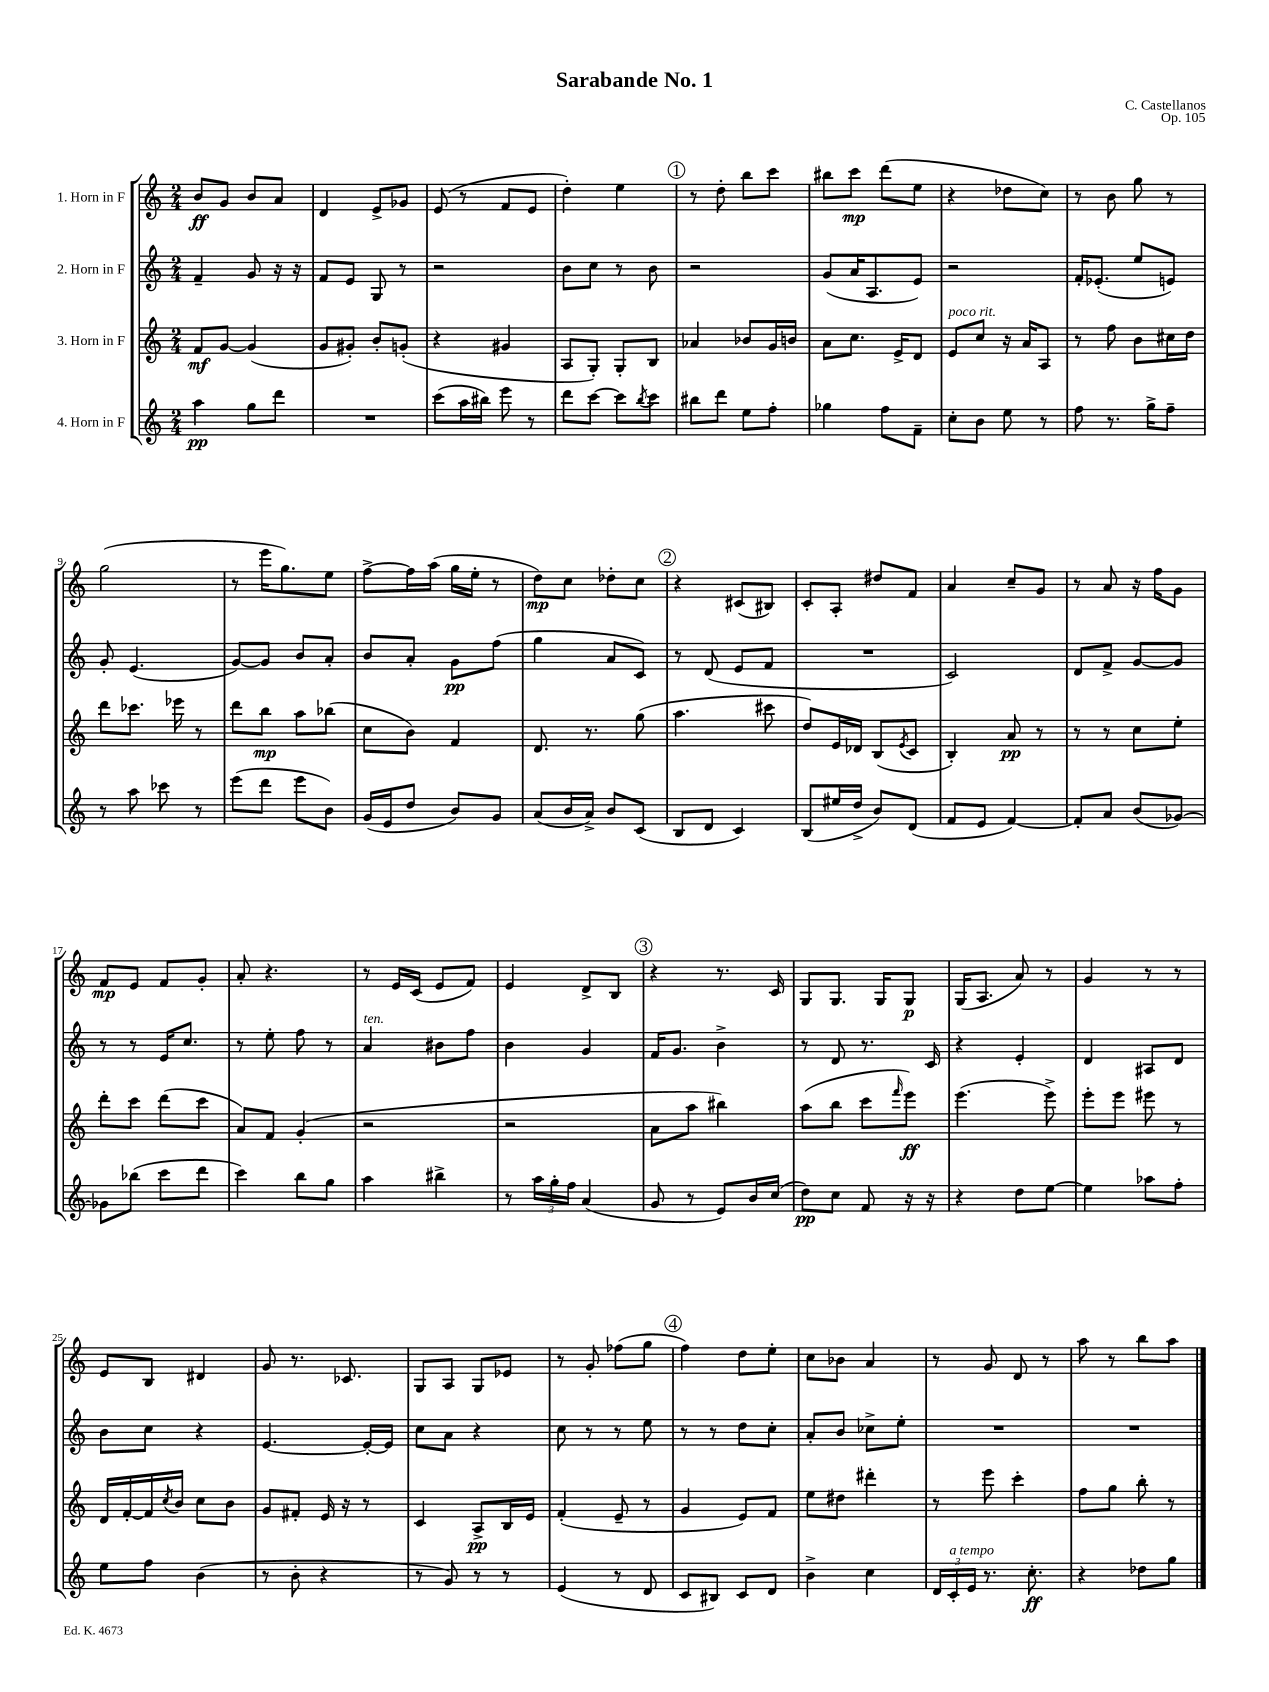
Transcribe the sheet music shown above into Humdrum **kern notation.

**kern	**dynam	**kern	**dynam	**kern	**dynam	**kern	**dynam
*part4	*part4	*part3	*part3	*part2	*part2	*part1	*part1
*staff4	*staff4	*staff3	*staff3	*staff2	*staff2	*staff1	*staff1
*I"4. Horn in F	*	*I"3. Horn in F	*	*I"2. Horn in F	*	*I"1. Horn in F	*
*clefG2	*	*clefG2	*	*clefG2	*	*clefG2	*
*k[]	*	*k[]	*	*k[]	*	*k[]	*
*M2/4	*	*M2/4	*	*M2/4	*	*M2/4	*
=1	=1	=1	=1	=1	=1	=1	=1
4aa\	pp	8f/L	mf	4f~/	.	8b/L	ff
.	.	[8g/J	.	.	.	8g/J	.
8gg\L	.	(4g/]	.	8g/	.	8b/L	.
8ddd\J	.	.	.	16r	.	8a/J	.
.	.	.	.	16r	.	.	.
=2	=2	=2	=2	=2	=2	=2	=2
2r	.	8g/L	.	8f/L	.	4d/	.
.	.	8g#X'/J)	.	8e/J	.	.	.
.	.	8b'/L	.	8G/	.	8e^/L	.
.	.	(8gn'/J	.	8r	.	8g-X/J	.
=3	=3	=3	=3	=3	=3	=3	=3
(8ccc\L	.	4r	.	2r	.	(8e/	.
16aa\L	.	.	.	.	.	8r	.
16bb#X\JJ)	.	.	.	.	.	.	.
8eee\	.	4g#X/	.	.	.	8f/L	.
8r	.	.	.	.	.	8e/J	.
=4	=4	=4	=4	=4	=4	=4	=4
8ddd\L	.	8A/L	.	8b\L	.	4dd'\)	.
[8ccc\J	.	8G'/J)	.	8cc\J	.	.	.
8ccc\L]	.	8G'/L	.	8r	.	4ee\	.
8qbb/	.	.	.	.	.	.	.
8ccc\J	.	8B/J	.	8b\	.	.	.
!!LO:REH:place=s1:t=1
=5	=5	=5	=5	=5	=5	=5	=5
8bb#X\L	.	4a-X/	.	2r	.	8r	.
8ddd\J	.	.	.	.	.	8dd'\	.
8ee\L	.	8b-X/L	.	.	.	8bb\L	.
8ff'\J	.	16g/L	.	.	.	8ccc\J	.
.	.	16bn/JJ	.	.	.	.	.
=6	=6	=6	=6	=6	=6	=6	=6
4gg-X\	.	8a\L	.	(8g/L	.	8bb#X\L	.
.	.	8.cc\J	.	16a/K	.	8ccc\J	mp
.	.	.	.	8.A/	.	.	.
8ff\L	.	.	.	.	.	(8ddd\L	.
.	.	16e^/KL	.	.	.	.	.
8f~\J	.	8d/J	.	8e/J)	.	8ee\J	.
=7	=7	=7	=7	=7	=7	=7	=7
!	!	!LO:TX:a:i:t=poco rit.	!	!	!	!	!
8cc'\L	.	8e/L	.	2r	.	4r	.
8b\J	.	8cc/J	.	.	.	.	.
8ee\	.	16r	.	.	.	8dd-X\L	.
.	.	16a/KL	.	.	.	.	.
8r	.	8A/J	.	.	.	8cc\J)	.
=8	=8	=8	=8	=8	=8	=8	=8
8ff\	.	8r	.	16f'/KL	.	8r	.
.	.	.	.	(8.e-X'/J	.	.	.
8.r	.	8ff\	.	.	.	8b\	.
.	.	8b\L	.	8ee/L	.	8gg\	.
16gg^\KL	.	.	.	.	.	.	.
8ff~\J	.	16cc#X\L	.	8en/J)	.	8r	.
.	.	16dd\JJ	.	.	.	.	.
!!LO:LB:g=z
=9	=9	=9	=9	=9	=9	=9	=9
8r	.	8ddd\L	.	8g'/	.	(2gg\	.
8aa\	.	8.ccc-X\J	.	(4.e/	.	.	.
8ccc-X\	.	.	.	.	.	.	.
.	.	16eee-X\	.	.	.	.	.
8r	.	8r	.	.	.	.	.
=10	=10	=10	=10	=10	=10	=10	=10
(8eee\L	.	8ddd\L	.	[8g/L)	.	8r	.
8ddd\J	.	8bb\J	mp	8g/J]	.	16eee\KL	.
.	.	.	.	.	.	8.gg\)	.
8eee\L	.	8aa\L	.	8b/L	.	.	.
8b\J)	.	(8bb-X\J	.	8a'/J	.	8ee\J	.
=11	=11	=11	=11	=11	=11	=11	=11
(16g/LL	.	8cc\L	.	8b/L	.	[8ff^\L	.
16e/J	.	.	.	.	.	.	.
8dd/J	.	8b\J)	.	8a'/J	.	16ff\L]	.
.	.	.	.	.	.	(16aa\JJ	.
8b/L)	.	4f/	.	8g\L	pp	16gg\LL	.
.	.	.	.	.	.	16ee'\JJ	.
8g/J	.	.	.	(8ff\J	.	8r	.
=12	=12	=12	=12	=12	=12	=12	=12
(8a/L	.	8.d/	.	4gg\	.	8dd\L)	mp
16b/L	.	.	.	.	.	8cc\J	.
16a^/JJ)	.	8.r	.	.	.	.	.
8b/L	.	.	.	8a/L	.	8dd-X'\L	.
(8c/J	.	(8gg\	.	8c/J)	.	8cc\J	.
!!LO:REH:place=s1:t=2
=13	=13	=13	=13	=13	=13	=13	=13
8B/L	.	4.aa\	.	8r	.	4r	.
8d/J	.	.	.	(8d/	.	.	.
4c/)	.	.	.	8e/L	.	(8c#X/L	.
.	.	8ccc#X\	.	8f/J	.	8B#X/J)	.
=14	=14	=14	=14	=14	=14	=14	=14
(8B/L	.	8dd/L)	.	2r	.	8c'/L	.
16ee#X/L	.	16e/L	.	.	.	8A'/J	.
16dd^/JJ	.	16d-X/JJ	.	.	.	.	.
8b/L)	.	(8B/L	.	.	.	8dd#X/L	.
.	.	8qe/	.	.	.	.	.
(8d/J	.	8c/J	.	.	.	8f/J	.
=15	=15	=15	=15	=15	=15	=15	=15
8f/L	.	4B'/)	.	2c/)	.	4a/	.
8e/J	.	.	.	.	.	.	.
[4f/)	.	8a/	pp	.	.	8cc~/L	.
.	.	8r	.	.	.	8g/J	.
=16	=16	=16	=16	=16	=16	=16	=16
8f'/L]	.	8r	.	8d/L	.	8r	.
8a/J	.	8r	.	8f^/J	.	8a/	.
(8b/L	.	8cc\L	.	[8g/L	.	16r	.
.	.	.	.	.	.	16ff\KL	.
[8g-X/J)	.	8ee'\J	.	8g/J]	.	8g\J	.
!!LO:LB:g=z
=17	=17	=17	=17	=17	=17	=17	=17
8g-X\L]	.	8ddd'\L	.	8r	.	8f/L	mp
(8bb-X\J	.	8ccc\J	.	8r	.	8e/J	.
8ccc\L	.	(8ddd\L	.	16e/KL	.	8f/L	.
.	.	.	.	8.cc/J	.	.	.
8ddd\J	.	8ccc\J	.	.	.	8g'/J	.
=18	=18	=18	=18	=18	=18	=18	=18
4ccc\)	.	8a/L)	.	8r	.	8a'/	.
.	.	8f/J	.	8ee'\	.	4.r	.
8bb\L	.	(4g'/	.	8ff\	.	.	.
8gg\J	.	.	.	8r	.	.	.
=19	=19	=19	=19	=19	=19	=19	=19
!	!	!	!	!LO:TX:a:i:t=ten.	!	!	!
4aa\	.	2r	.	4a/	.	8r	.
.	.	.	.	.	.	16e/LL	.
.	.	.	.	.	.	(16c/JJ	.
4bb#X^\	.	.	.	8b#X\L	.	8e/L	.
.	.	.	.	8ff\J	.	8f/J)	.
=20	=20	=20	=20	=20	=20	=20	=20
8r	.	2r	.	4b\	.	4e/	.
24aa\LL	.	.	.	.	.	.	.
24gg'\	.	.	.	.	.	.	.
24ff\JJ	.	.	.	.	.	.	.
(4a/	.	.	.	4g/	.	8d^/L	.
.	.	.	.	.	.	8B/J	.
!!LO:REH:place=s1:t=3
=21	=21	=21	=21	=21	=21	=21	=21
8g/	.	8a\L	.	16f/KL	.	4r	.
.	.	.	.	8.g/J	.	.	.
8r	.	8aa\J	.	.	.	.	.
8e/L)	.	4bb#X\)	.	4b^\	.	8.r	.
16b/L	.	.	.	.	.	.	.
(16cc/JJ	.	.	.	.	.	16c/	.
=22	=22	=22	=22	=22	=22	=22	=22
8dd\L)	pp	(8aa\L	.	8r	.	8G/L	.
8cc\J	.	8bb\J	.	8d/	.	8.G/J	.
8f/	.	8ccc\L	.	8.r	.	.	.
.	.	.	.	.	.	16G/KL	.
.	.	16qqfff/	.	.	.	.	.
16r	.	8eee\J)	ff	.	.	8G/J	p
16r	.	.	.	16c/	.	.	.
=23	=23	=23	=23	=23	=23	=23	=23
4r	.	(4.eee\	.	4r	.	(16G/KL	.
.	.	.	.	.	.	8.A/J	.
8dd\L	.	.	.	4e'/	.	8a/)	.
[8ee\J	.	8eee^\)	.	.	.	8r	.
=24	=24	=24	=24	=24	=24	=24	=24
4ee\]	.	8eee'\L	.	4d/	.	4g/	.
.	.	8eee\J	.	.	.	.	.
8aa-X\L	.	8eee#X\	.	8A#X/L	.	8r	.
8ff'\J	.	8r	.	8d/J	.	8r	.
!!LO:LB:g=z
=25	=25	=25	=25	=25	=25	=25	=25
8ee\L	.	16d/LL	.	8b\L	.	8e/L	.
.	.	[16f'/	.	.	.	.	.
8ff\J	.	16f/]	.	8cc\J	.	8B/J	.
.	.	8qcc/	.	.	.	.	.
.	.	16b/JJ	.	.	.	.	.
(4b\	.	8cc\L	.	4r	.	4d#X/	.
.	.	8b\J	.	.	.	.	.
=26	=26	=26	=26	=26	=26	=26	=26
8r	.	8g/L	.	[4.e/	.	8g/	.
8b'\	.	8f#X'/J	.	.	.	8.r	.
4r	.	16e/	.	.	.	.	.
.	.	16r	.	.	.	8.c-X/	.
.	.	8r	.	16e'/LL_	.	.	.
.	.	.	.	16e/JJ]	.	.	.
=27	=27	=27	=27	=27	=27	=27	=27
8r	.	4c/	.	8cc\L	.	8G/L	.
8g/)	.	.	.	8a\J	.	8A/J	.
8r	.	8A^/L	pp	4r	.	8G/L	.
8r	.	16B/L	.	.	.	8e-X/J	.
.	.	16e/JJ	.	.	.	.	.
=28	=28	=28	=28	=28	=28	=28	=28
(4e/	.	(4f'/	.	8cc\	.	8r	.
.	.	.	.	8r	.	8g'/	.
8r	.	8e~/	.	8r	.	(8ff-X\L	.
8d/	.	8r	.	8ee\	.	8gg\J	.
!!LO:REH:place=s1:t=4
=29	=29	=29	=29	=29	=29	=29	=29
8c/L	.	4g/	.	8r	.	4ff\)	.
8B#X/J)	.	.	.	8r	.	.	.
8c/L	.	8e/L)	.	8dd\L	.	8dd\L	.
8d/J	.	8f/J	.	8cc'\J	.	8ee'\J	.
=30	=30	=30	=30	=30	=30	=30	=30
4b^\	.	8ee\L	.	8a'/L	.	8cc\L	.
.	.	8dd#X\J	.	8b/J	.	8b-X\J	.
4cc\	.	4ddd#X'\	.	8cc-X^\L	.	4a/	.
.	.	.	.	8ee'\J	.	.	.
=31	=31	=31	=31	=31	=31	=31	=31
24d/LL	.	8r	.	2r	.	8r	.
!LO:TX:a:i:t=a tempo	!	!	!	!	!	!	!
24c'/	.	.	.	.	.	.	.
24e/JJ	.	.	.	.	.	.	.
8.r	.	8eee\	.	.	.	8g/	.
.	.	4ccc'\	.	.	.	8d/	.
8.cc'\	ff	.	.	.	.	.	.
.	.	.	.	.	.	8r	.
=32	=32	=32	=32	=32	=32	=32	=32
4r	.	8ff\L	.	2r	.	8aa\	.
.	.	8gg\J	.	.	.	8r	.
8dd-X\L	.	8bb'\	.	.	.	8bb\L	.
8gg\J	.	8r	.	.	.	8aa\J	.
==	==	==	==	==	==	==	==
*-	*-	*-	*-	*-	*-	*-	*-
